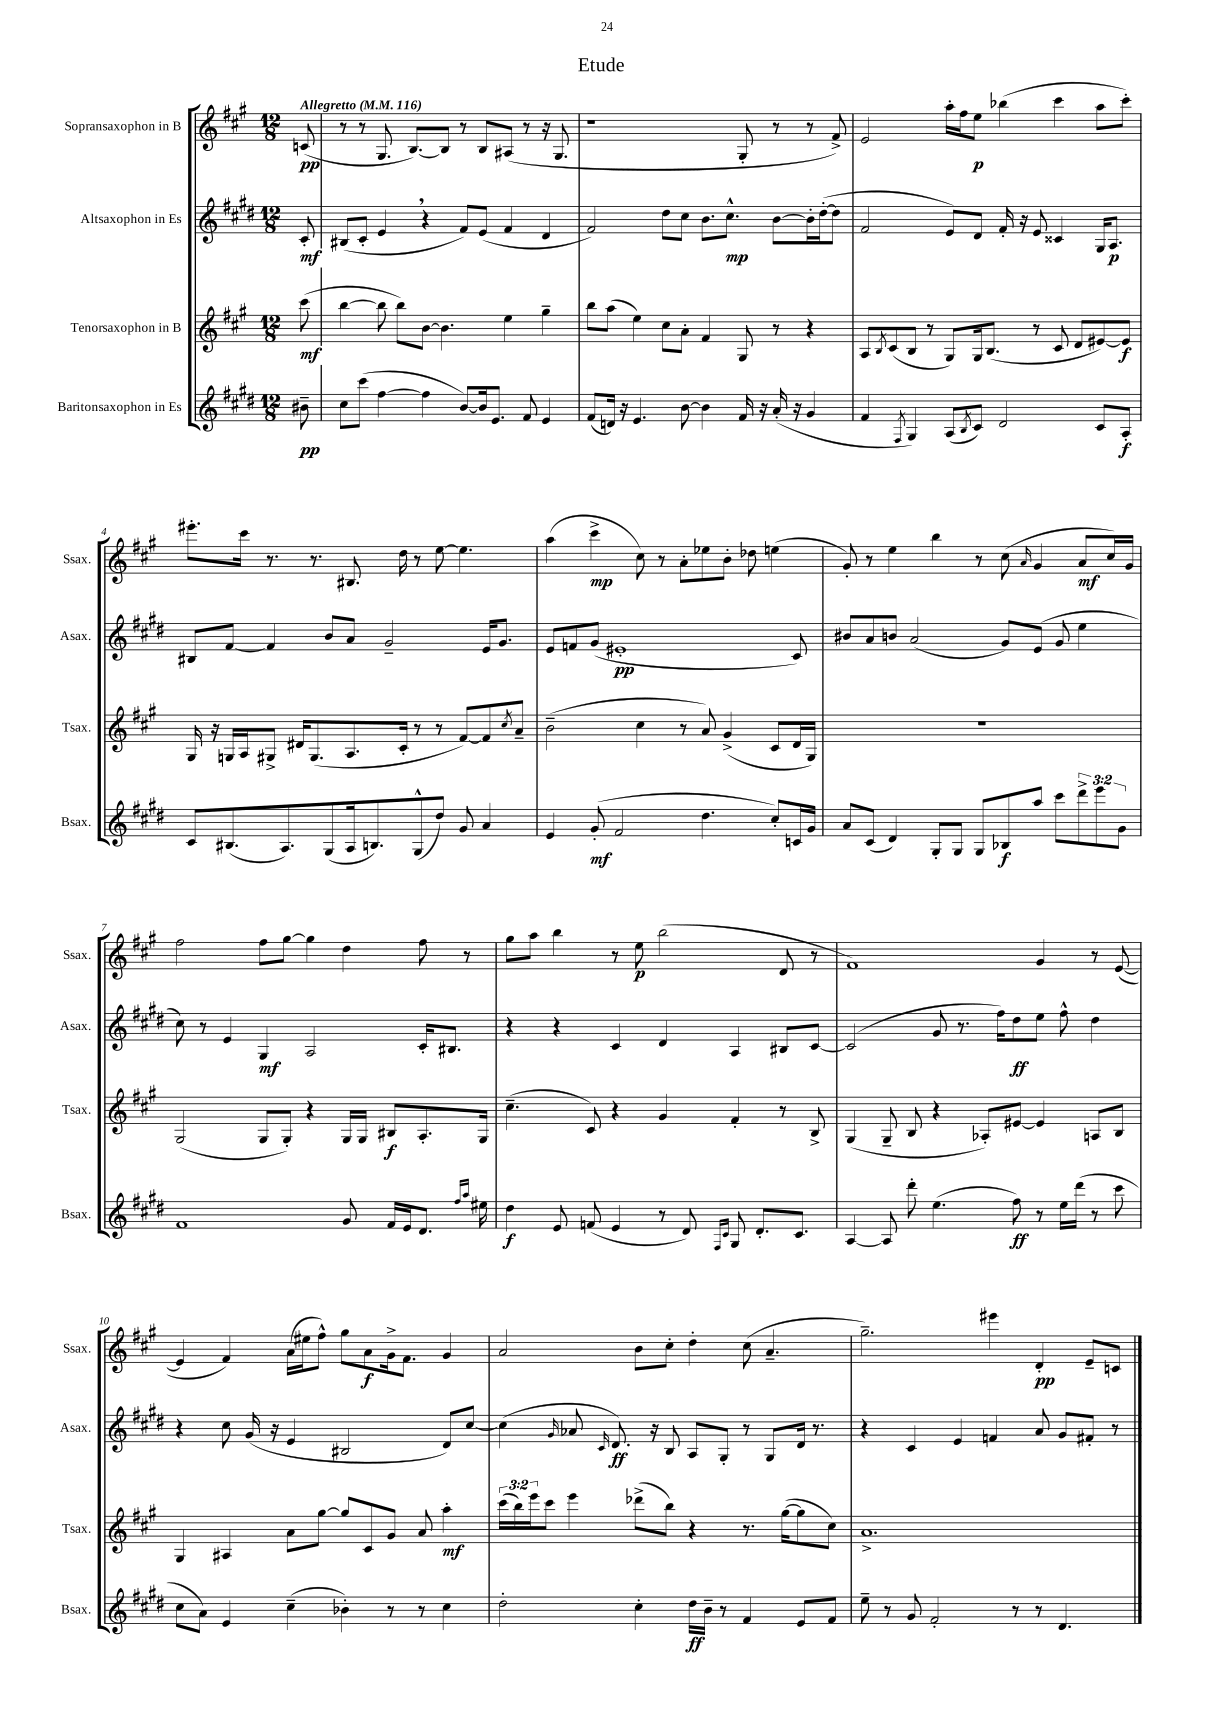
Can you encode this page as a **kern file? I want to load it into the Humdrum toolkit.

**kern	**kern	**kern	**kern
*staff4	*staff3	*staff2	*staff1
*clefG2	*clefG2	*clefG2	*clefG2
*k[f#c#g#d#]	*k[f#c#g#]	*k[f#c#g#d#]	*k[f#c#g#]
*M12/8	*M12/8	*M12/8	*M12/8
*MM116	*MM116	*MM116	*MM116
8b#~	(8ccc#	8c#'	(8c
=	=	=	=
8cc#	[4bb	(8B#	8r
(8ccc#	.	8c#'	8r
[4ff#	8bb]	4e	8.G#
.	8bb)	.	.
.	.	.	[8.B)
4ff#]	[8b	4r	.
.	4.b]	.	8B]
[8b)	.	8f#)	8r
16b]	.	(8e	8B
8.e	.	.	.
.	4ee	4f#	(8A#
8f#	.	.	8r
4e	4gg#~	4d#	16r
.	.	.	8.G#
=	=	=	=
(8f#	8bb	2f#)	1r
16d)	(8aa	.	.
16r	.	.	.
4.e	4ee)	.	.
.	8cc#	8dd#	.
[8b	8a'	8cc#	.
4b]	4f#	8.b	.
.	.	8.cc#^^	.
16f#	8G#	.	8G#'
16r	.	.	.
(16a'	8r	[8b	8r
16r	.	.	.
4g#	4r	16b']	8r
.	.	([16dd#'	.
.	.	8dd#]	8f#^)
=	=	=	=
4f#	8A	2f#	2e
.	8qB	.	.
.	(8c#	.	.
8qF#	.	.	.
4G#)	8B	.	.
.	8r	.	.
(8A	8G#)	8e)	16aa'
.	.	.	16ff#
8qB	.	.	.
8c#)	16G#	8d#	8ee
.	(8.B	.	.
2d#	.	16f#'	(4bb-
.	.	16r	.
.	8r	8e	.
.	8c#	4c##	4ccc#
.	8d	.	.
8c#	[8e#)	16G#	8aa
.	.	8.A	.
8A'	8e#]	.	8ccc#')
=	=	=	=
8c#	16G#	8B#	8.eee#'
.	16r	.	.
(8.B#	16G	[8f#	.
.	16A	.	16ccc#
.	8G#^	4f#]	8.r
8.A)	.	.	.
.	16d#	.	.
.	(8.G#	.	8.r
(8G#	.	8b	.
16A	8.A	8a	8.B#
8.B)	.	.	.
.	.	2g#~	.
.	16c#'	.	16dd
(8G#^^	8r	.	8r
8dd#)	8r	.	[8ee
8g#	[8f#)	.	4.ee]
4a	8f#]	16e	.
.	.	8.g#	.
.	8qcc#	.	.
.	8a~	.	.
=	=	=	=
4e	(2b~	8e	(4aa
.	.	8f	.
(8g#'	.	(8g#	4ccc#^
2f#	.	1e#'	.
.	4cc#	.	8cc#)
.	.	.	8r
.	8r	.	8a'
4.dd#	8a)	.	8ee-
.	(4g#^	.	8b'
.	.	.	8dd-
8cc#')	8c#	.	(4ee
16c	16d	8c#)	.
16g#	16G#)	.	.
=	=	=	=
8a	1.r	8b#	8g#')
(8c#	.	8a	8r
4d#)	.	8b	4ee
.	.	(2a	.
8G#'	.	.	4bb
8G#	.	.	.
8G#	.	.	8r
8B-	.	8g#)	(8cc#
.	.	.	16qqa
8aa	.	(8e	4g#
8ccc#	.	8g#	.
12ddd#^	.	4ee	8a
12eee	.	.	.
.	.	.	16cc#)
12g#	.	.	.
.	.	.	16g#
=	=	=	=
1f#	(2G#	8cc#)	2ff#
.	.	8r	.
.	.	4e	.
.	8G#	4G#	8ff#
.	8G#')	.	[8gg#
.	4r	2A	4gg#]
8g#	16G#	.	4dd
.	16G#	.	.
16f#	8B#	.	.
16e	.	.	.
8.d#	8.A'	16c#'	8ff#
.	.	8.B#	.
.	.	.	8r
16qqff#	.	.	.
16qqaa	.	.	.
16ee#	16G#	.	.
=	=	=	=
4dd#	(4.cc#~	4r	8gg#
.	.	.	8aa
8e	.	4r	4bb
(8f	8c#)	.	.
4e	4r	4c#	8r
.	.	.	8ee
8r	4g#	4d#	(2bb
8d#)	.	.	.
16qqF#	.	.	.
16qqc#	.	.	.
8G#	4f#'	4A	.
8.d#'	.	.	.
.	8r	8B#	8d
8.c#	.	.	.
.	8B^	[8c#	8r
=	=	=	=
[4A	(4G#	(2c#]	1f#)
8A]	8G#~	.	.
8ddd#'	8B	.	.
(4.ee	4r	8g#	.
.	.	8.r	.
.	8A-')	.	.
.	.	16ff#)	.
8ff#)	[8e#	8dd#	.
8r	4e#]	8ee	4g#
16ee	.	8ff#^^	.
(16ddd#	.	.	.
8r	8A	4dd#	8r
8ccc#	8B	.	([8e
=	=	=	=
8cc#	4G#	4r	4e]
8a)	.	.	.
4e	4A#	8cc#	4f#)
.	.	(16g#	.
.	.	16r	.
(4cc#~	8a	4e	(16a
.	.	.	16ee#
.	[8gg#	.	8ff#^^)
4b-')	8gg#]	2B#	8gg#
.	8c#	.	8a
8r	8g#	.	16g#^
.	.	.	8.f#
8r	8a	.	.
4cc#	4aa'	8d#)	4g#
.	.	[8cc#	.
=	=	=	=
2dd#'	(24ccc#	(4cc#]	2a
.	24bb)	.	.
.	24eee	.	.
.	8ccc#	.	.
.	.	16qqg#	.
.	4eee	8a-	.
.	.	16qqc#	.
.	.	8.d#)	.
4cc#'	(8ddd-^	.	8b
.	.	16r	.
.	8bb)	8B	8cc#'
16dd#	4r	8A	4dd'
16b~	.	.	.
8r	.	8G#'	.
4f#	8.r	8r	(8cc#
.	.	8G#	4.a~
.	([16gg#	.	.
8e	8gg#]	16d#	.
.	.	8.r	.
8f#	8cc#)	.	.
=	=	=	=
8ee~	1.a^	4r	2.gg#~)
8r	.	.	.
8g#	.	4c#	.
2f#'	.	.	.
.	.	4e	.
.	.	4f	4eee#
8r	.	.	.
8r	.	8a	4d'
4.d#	.	8g#	.
.	.	8f#'	8e~
.	.	8r	8c
==	==	==	==
*-	*-	*-	*-
